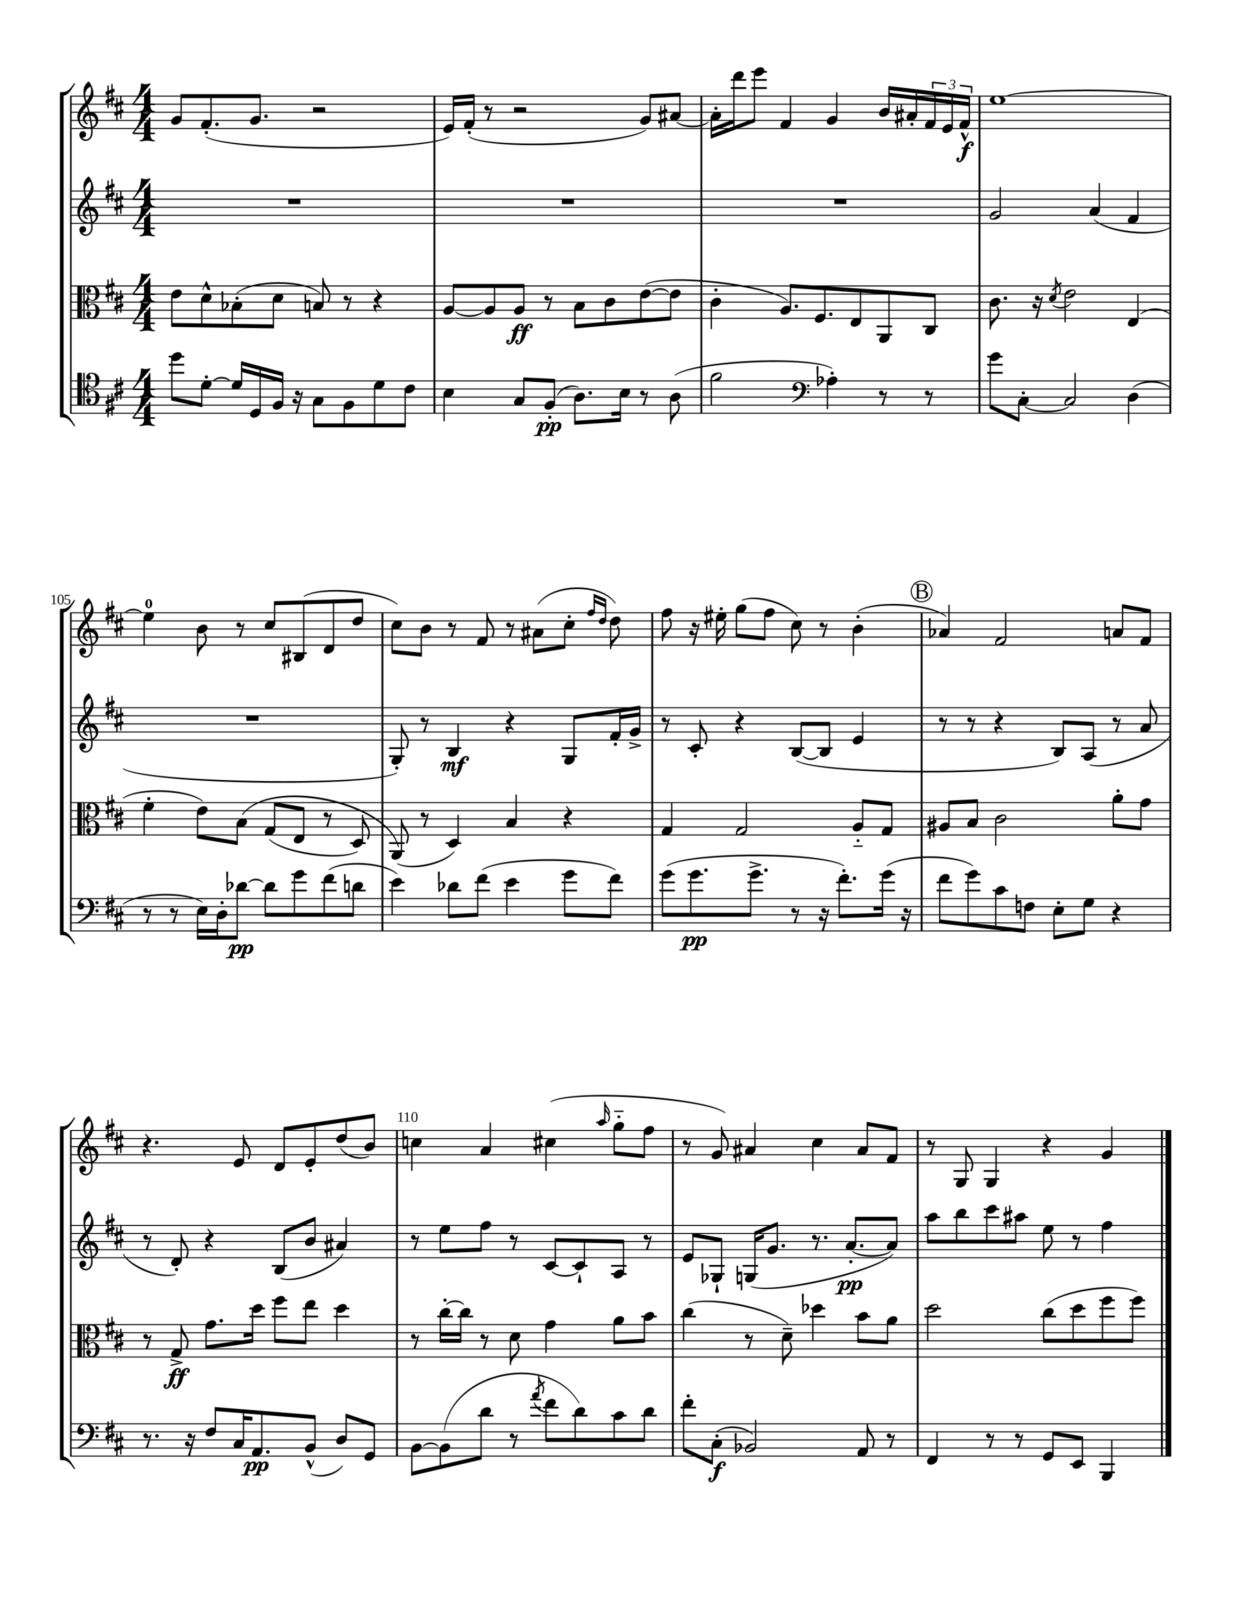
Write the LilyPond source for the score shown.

<<
\new StaffGroup <<
\new Staff = "s0" {
    \clef treble \key d \major \numericTimeSignature \time 4/4
    g'8 fis'8.-.( g'8. r2 |
    e'16) fis'16-.( r8 r2 g'8) ais'8~ |
    ais'16-. d'''16 e'''8 fis'4 g'4 b'16 ais'16-. \tuplet 3/2 { fis'16 e'16 fis'16-^\f } |
    e''1~ |
    e''4-0 b'8 r8 cis''8 bis8( d'8 d''8 |
    cis''8) b'8 r8 fis'8 r8 ais'8( cis''8-. \grace { fis''16 d''16 } d''8) |
    fis''8 r16 eis''16-. g''8( fis''8 cis''8) r8 b'4-.( |
    \mark \markup { \circle "B" } aes'4) fis'2 a'8 fis'8 |
    r4. e'8 d'8 e'8-. d''8( b'8) |
    c''4 a'4 cis''4( \grace { a''16 } g''8-_ fis''8 |
    r8 g'8) ais'4 cis''4 ais'8 fis'8 |
    r8 g8 g4 r4 g'4 \bar "|." |
}
\new Staff = "s1" {
    \clef treble \key d \major \numericTimeSignature \time 4/4
    R1 |
    R1 |
    R1 |
    g'2 a'4( fis'4 |
    R1 |
    g8-.) r8 b4\mf r4 g8 fis'16-. g'16-> |
    r8 cis'8-. r4 b8~( b8 e'4 |
    \mark \markup { \circle "B" } r8 r8 r4 b8) a8( r8 a'8 |
    r8 d'8-.) r4 b8( b'8 ais'4) |
    r8 e''8 fis''8 r8 cis'8~ cis'8-! a8 r8 |
    e'8 ges8-! g16( g'8. r8. a'8.~-.\pp a'8) |
    a''8 b''8 cis'''8 ais''8 e''8 r8 fis''4 \bar "|." |
}
\new Staff = "s2" {
    \clef alto \key d \major \numericTimeSignature \time 4/4
    e'8 d'8-^ bes8-.( d'8 b8) r8 r4 |
    a8~ a8 a8\ff r8 b8 cis'8 e'8~( e'8 |
    cis'4-. a8.) fis8. e8 a,8 cis8 |
    cis'8. r16 \acciaccatura { d'8 } e'2 e4( |
    fis'4-. e'8) b8\( g8( e8 r8 d8) |
    a,8(\) r8 d4) b4 r4 |
    g4 g2 a8-_ g8 |
    \mark \markup { \circle "B" } ais8 b8 cis'2 a'8-. g'8 |
    r8 g8->\ff g'8. d''16 fis''8 e''8 d''4 |
    r8 cis''16~-. cis''16 r8 d'8 g'4 a'8 b'8 |
    cis''4( r8 d'8--) des''4 b'8 a'8 |
    d''2 cis''8( d''8 fis''8 fis''8) \bar "|." |
}
\new Staff = "s3" {
    \clef tenor \key d \major \numericTimeSignature \time 4/4
    d''8 d'8~-. d'16 d16 fis16 r16 g8 fis8 d'8 cis'8 |
    b4 g8 fis8-.\pp( a8.) b16 r8 a8( |
    fis'2 \clef bass aes4-.) r8 r8 |
    g'8 cis8~-. cis2 d4( |
    r8 r8 e16) d16-. des'8~\pp des'8 g'8 fis'8( d'8 |
    e'4) des'8 fis'8( e'4 g'8 fis'8) |
    g'8( g'8.\pp g'8.-> r8 r16 fis'8.-.) g'16( r16 |
    \mark \markup { \circle "B" } fis'8 g'8) cis'8 f8 e8-. g8 r4 |
    r8. r16 fis8 cis16 a,8.\pp b,8-^( d8) g,8 |
    b,8~ b,8( d'8 r8 \acciaccatura { a'8 } fis'8 d'8) cis'8 d'8 |
    fis'8-. cis8-.\f( bes,2) a,8 r8 |
    fis,4 r8 r8 g,8 e,8 b,,4 \bar "|." |
}
>>
>>
\layout { \context { \Score currentBarNumber = #101 \override BarNumber.break-visibility = ##(#f #t #t) barNumberVisibility = #(every-nth-bar-number-visible 5) } }
